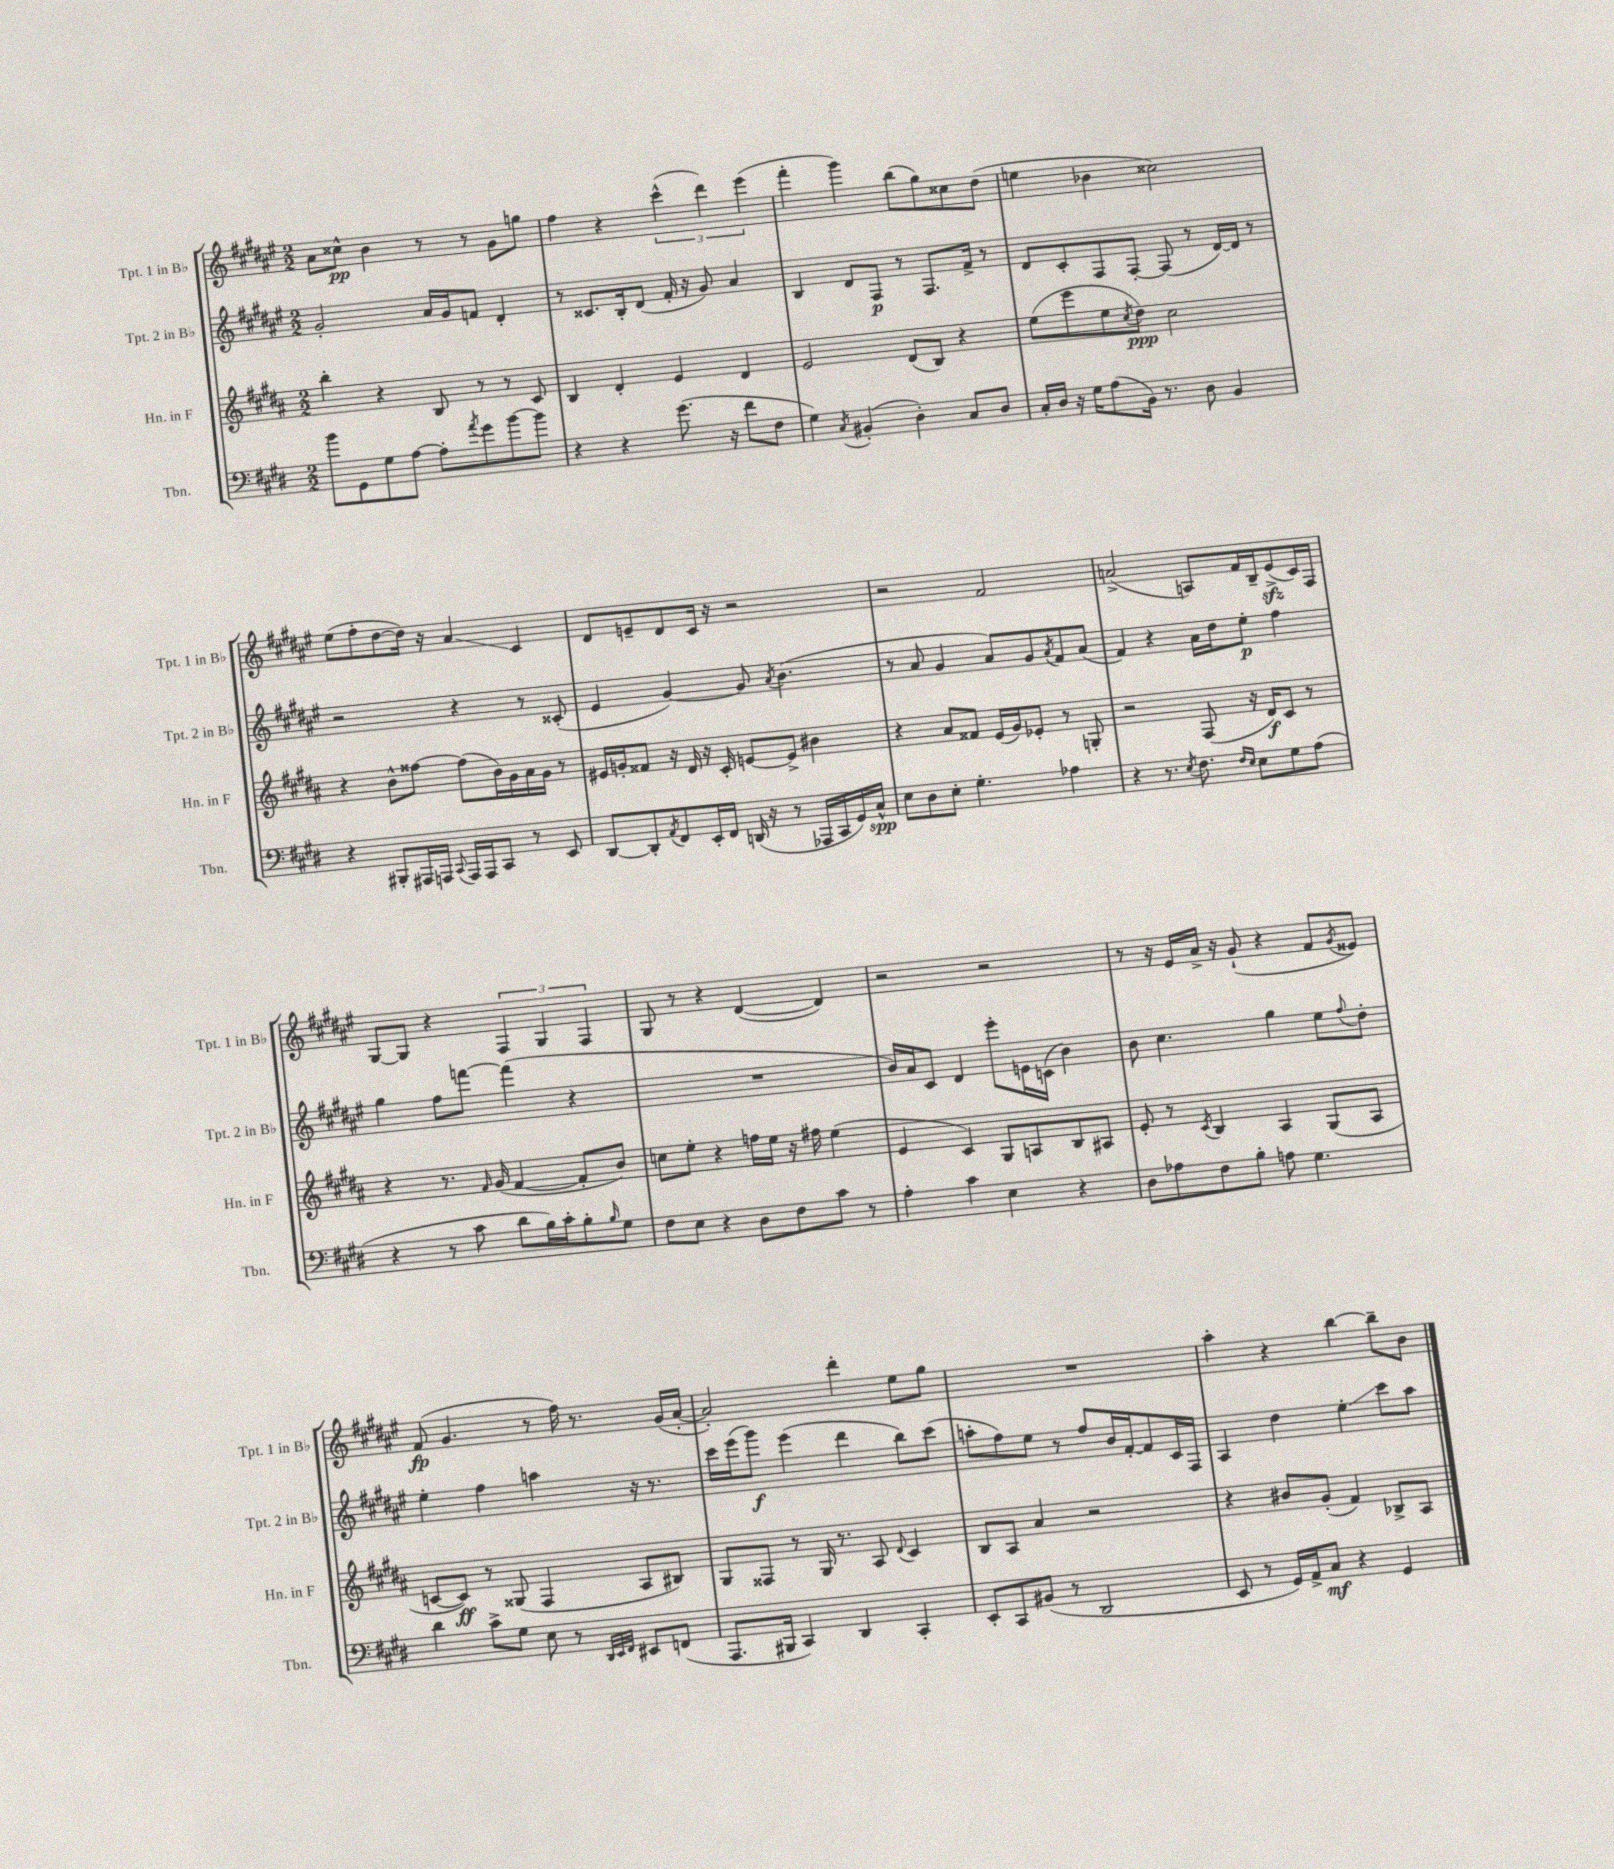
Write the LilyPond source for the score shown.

<<
\new StaffGroup <<
\new Staff = "s0" \with { instrumentName = "Tpt. 1 in Bb" shortInstrumentName = "Tpt. 1 in Bb" } {
    \clef treble \key fis \major \numericTimeSignature \time 2/2
    ais'8 cisis''8-^\pp b'4 r8 r8 gis'8 g''8 |
    fis''4 r4 \tuplet 3/2 { cis'''4-^( dis'''4) eis'''4( } |
    fis'''4-. gis'''4) b''8( gis''8) cisis''8 dis''8( |
    e''4 bes'4 cisis''2) |
    eis''8( fis''8-. dis''8~ dis''16) r16 ais'4\glissando cis'4 |
    dis'8 e'8-- dis'8 cis'16 r16 r2 |
    r2 fis'2 |
    a'2->( a8) fis'16 b16-- eis'8->\sfz( cis'16) fis16 |
    gis8~ gis8 r4 \tuplet 3/2 { fis4 gis4 fis4 } |
    gis8 r8 r4 dis'4~( dis'4) |
    r2 r2 |
    r8 r16 eis'16 ais'16-> r16 gis'8-!( r4 fis'8 \acciaccatura { gis'8 } eisis'8) |
    fis'8\fp( gis'4. r8 fis''16) r8. gis'16( ais'16~-. |
    ais'2-.) dis'''4-. eis''8 gis''8 |
    R1 |
    ais''4-. r4 b''4~ b''8-- b'8 \bar "|." |
}
\new Staff = "s1" \with { instrumentName = "Tpt. 2 in Bb" shortInstrumentName = "Tpt. 2 in Bb" } {
    \clef treble \key fis \major \numericTimeSignature \time 2/2
    gis'2-. ais'16 gis'16 f'8 dis'4-. |
    r8 cisis'8. b16-. dis'8( fis'16-. r16 gis'8) ais'4 |
    b4 dis'8 fis8\p r8 fis8. fis'16-> r8 |
    dis'8 cis'8-. fis8 fis8~-. fis8( r8 dis'16~) dis'16 r8 |
    r2 r4 r8 cisis'8-.( |
    eis'4 gis'4~) gis'8 \acciaccatura { ais'8 } b'4.( |
    r8 ais'8 gis'4 ais'8) gis'8 \acciaccatura { ais'8 } fis'8 ais'8( |
    fis'4) r4 ais'16 dis''16 eis''8-.\p fis''4 |
    gis''4 fis''8 f'''8~ f'''4( r4 |
    R1 |
    b'16) ais'16 cis'8 dis'4 eis'''8-. e'16 c'16( b'4) |
    b'8 cis''4. gis''4 eis''8 \appoggiatura { fis''8 } dis''8-. |
    eis''4-. fis''4 a''4 r16 r8. |
    cis'''16 eis'''16( gis'''8\f) eis'''4( dis'''4 b''8) cis'''8( |
    a''8-. fis''8) eis''8 r8 fis''8 b'16 fis'16~-. fis'8 cis'16 fis16 |
    ais4 dis''4 eis''4-.\glissando cis'''8 ais''8 \bar "|." |
}
\new Staff = "s2" \with { instrumentName = "Hn. in F" shortInstrumentName = "Hn. in F" } {
    \clef treble \key b \major \numericTimeSignature \time 2/2
    b''4-. r4 b8 r8 r8 cis'8 |
    b4 dis'4-. e'4 dis'4 |
    e'2 dis'8( b8) r4 |
    e''8( e'''8 e''8 \acciaccatura { cis''8 } dis''8\ppp) cis''2 |
    r4 b'8-^ fisis''8~ fisis''8( b'16) gis'16 ais'16 gis'16 r8 |
    eis'16 g'16-. fisis'8 r16 dis'16 r16 cis'16-. e'8~ e'8-> bis'4 |
    r4 ais'8 fisis'8 e'16( gis'16) ees'8-. r8 g8-. |
    r2 fis8( r16 dis'16\f) cis'8 r8 |
    r4 r8. \grace { fis'16 } gis'16( fis'4~ fis'8-. b'8) |
    c''8 e''8-. r4 f''16 e''16 r16 fis''16 e''4( |
    e'4 cis'4) gis8 a8 b8 ais8 |
    e'8-. r8 \acciaccatura { cis'8 } b4 ais4 gis8( ais8 |
    c'8~ c'8\ff) r8 gisis8( fis4 ais8 bis8) |
    gis8 fisis8 r8 gis16 r8. ais8 \appoggiatura { dis'8 } cis'4 |
    b8 ais8 ais'4 r2 |
    r4 bis'8 gis'8-.( fis'4) bes8-> ais8 \bar "|." |
}
\new Staff = "s3" \with { instrumentName = "Tbn." shortInstrumentName = "Tbn." } {
    \clef bass \key e \major \numericTimeSignature \time 2/2
    b'8 gis,8 gis8 a8~ a8-. \acciaccatura { a'8 } gis'8 b'8~ b'8 |
    r4 r4 gis'8.( r16 fis'8 fis8 |
    gis4) \acciaccatura { cis8 } bis,4-.( dis4-.) cis8 dis8 |
    cis16-. dis16 r16 gis16 a8( b,16) r8. dis8 b,4 |
    r4 bis,,8-. ais,,16 a,,16 \appoggiatura { cis,8 } a,,16 a,,16 cis,8 r8 e,8 |
    dis,8~ dis,8-. \acciaccatura { a,8 } fis,8 e,16-. fis,16 d,16( r16 r8 aes,,16 cis,16 gis,16) cis16-^\spp |
    e8 dis8 e8-. gis4.-. aes4 |
    r4 r8. \acciaccatura { e8 } fis8. \grace { fis16 e16 } e8 gis8 a8( |
    r4 r8 cis'8 dis'8 b16) cis'16-. b8-. \grace { b16 } gis8 |
    fis8 e8 r4 dis8 fis8 cis'8 r8 |
    a4-. cis'4 e4 r4 |
    dis8 aes8 fis8 b8-. a8 gis4. |
    dis'4 cis'8-> gis8 e8 r8 \grace { dis,32 e,32 fis,32 } eis,8 f,8( |
    a,,8. bis,,16 cis,4) dis,4 cis,4-. |
    e,8-. cis,8 bis,8( r8 dis,2 |
    e,8 r8 gis,16) a,16-> cis8\mf r4 gis,4 \bar "|." |
}
>>
>>
\layout { \context { \Score \remove "Bar_number_engraver" } }
